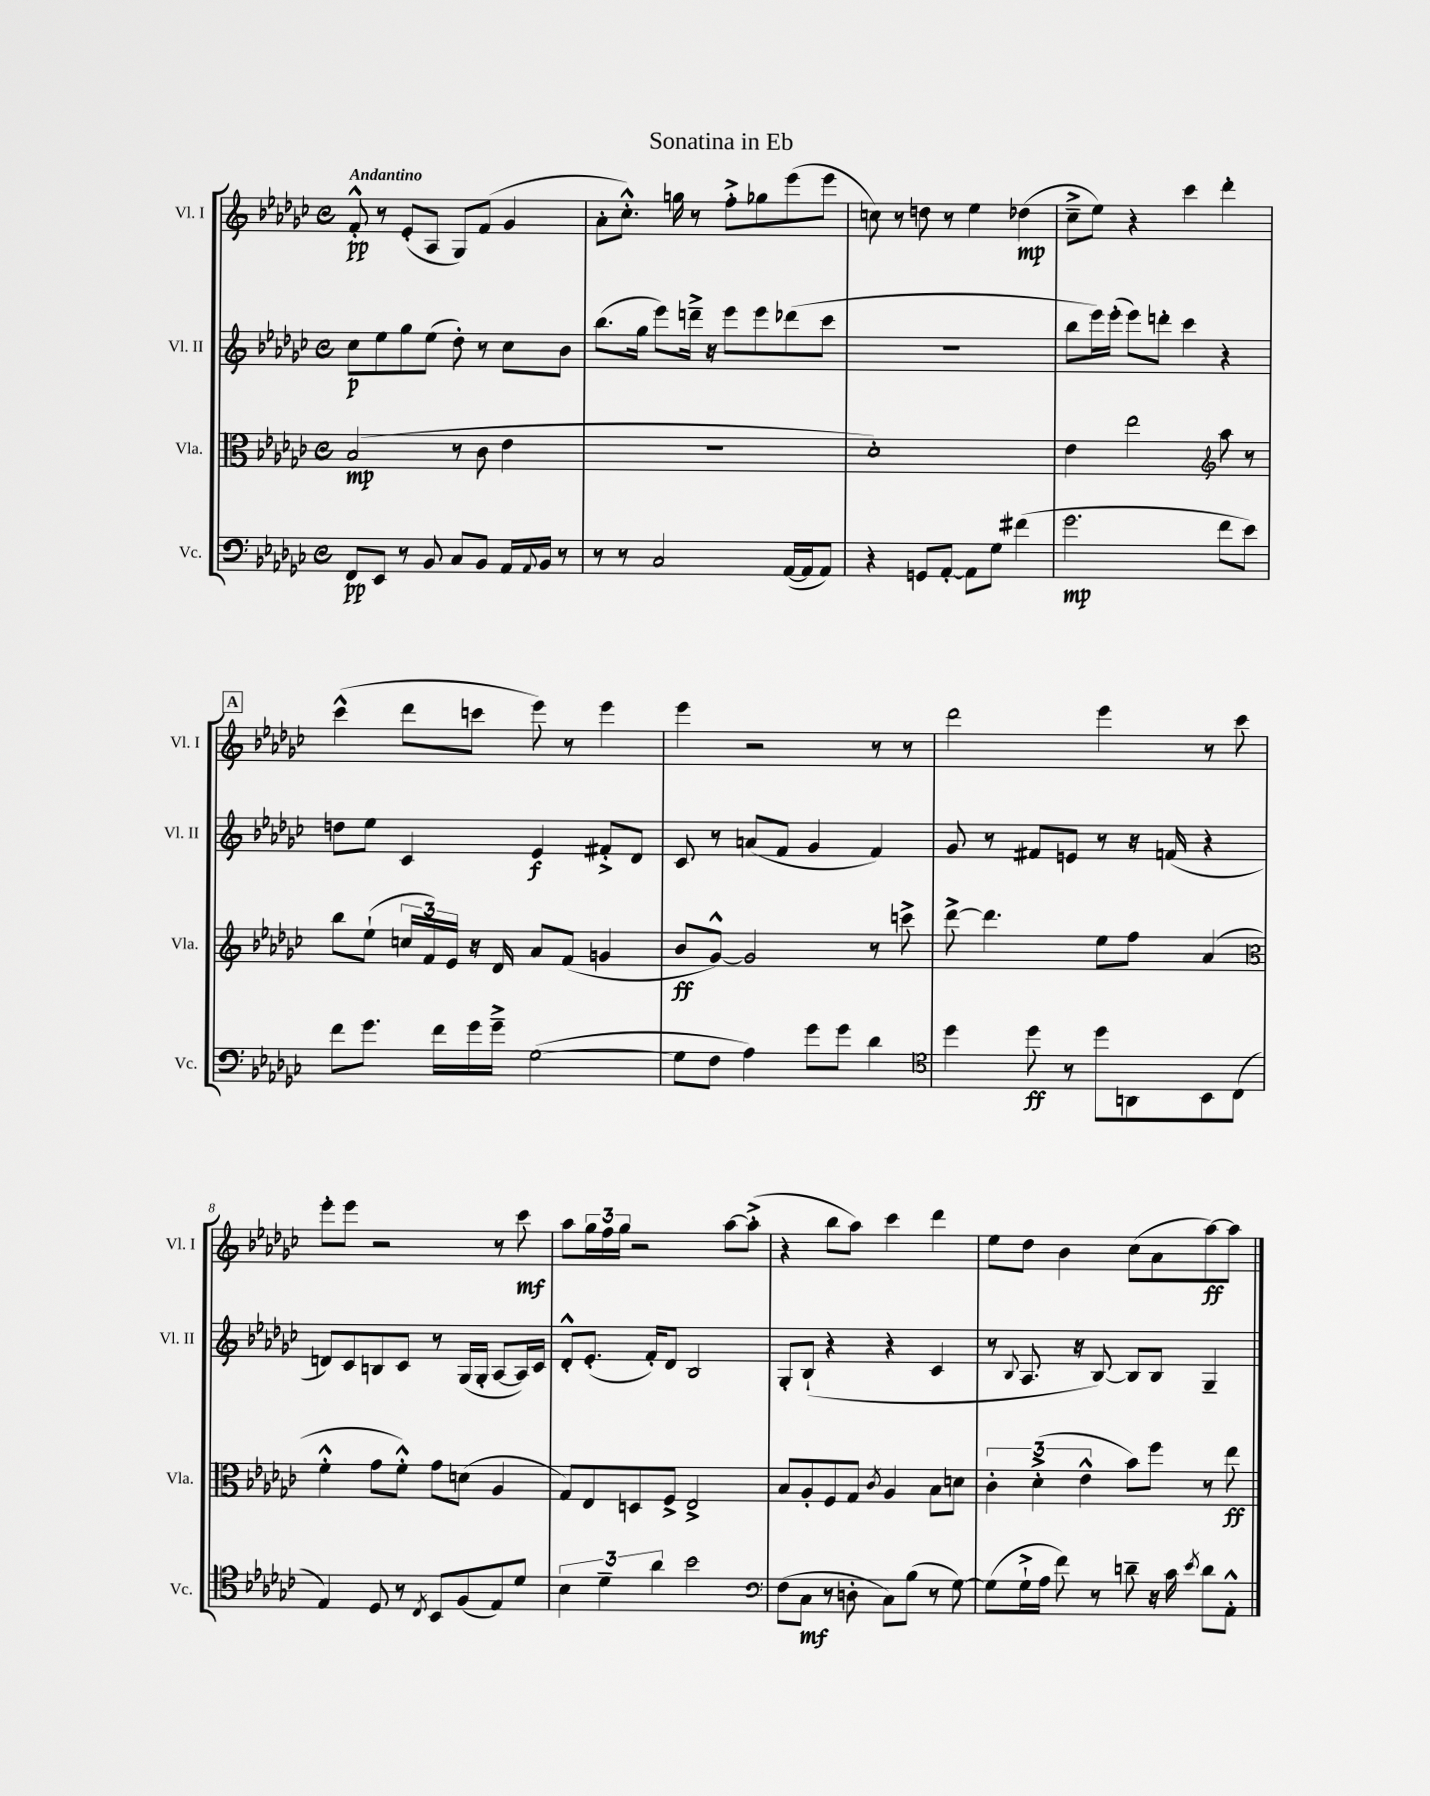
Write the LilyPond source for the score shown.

\header { title = "Sonatina in Eb" }
<<
\new StaffGroup <<
\new Staff = "s0" \with { instrumentName = "Vl. I" shortInstrumentName = "Vl. I" } {
    \clef treble \key ges \major \defaultTimeSignature \time 4/4 \tempo "Andantino"
    f'8-.-^\pp r8 ees'8-.( aes8 ges8) f'8( ges'4 |
    aes'8-. ces''8.-.-^) g''16 r8 f''8-.-> ges''8 ees'''8( ees'''8 |
    c''8) r8 d''8 r8 ees''4 des''4\mp( |
    ces''8---> ees''8) r4 ces'''4 des'''4-. |
    \mark \markup { \box "A" } ces'''4-^( des'''8 c'''8 ees'''8) r8 ees'''4 |
    ees'''4 r2 r8 r8 |
    des'''2 ees'''4 r8 ces'''8 |
    ees'''8-. ees'''8 r2 r8 ces'''8\mf |
    aes''8 \tuplet 3/2 { ges''16 f''16 ges''16 } r2 aes''8~ aes''8-.->( |
    r4 bes''8 aes''8) ces'''4 des'''4 |
    ees''8 des''8 bes'4 ces''8( aes'8 aes''8~\ff) aes''8 \bar "|." |
}
\new Staff = "s1" \with { instrumentName = "Vl. II" shortInstrumentName = "Vl. II" } {
    \clef treble \key ges \major \defaultTimeSignature \time 4/4
    ces''8\p ees''8 ges''8 ees''8( des''8-.) r8 ces''8 bes'8 |
    bes''8.( ges''16 ees'''8) d'''16---> r16 ees'''8 ees'''8 des'''8( ces'''8 |
    R1 |
    bes''8 ees'''16) ees'''16-.( ees'''8) d'''8-. ces'''4 r4 |
    \mark \markup { \box "A" } d''8 ees''8 ces'4 ees'4\f fis'8-.-> des'8 |
    ces'8 r8 a'8( f'8 ges'4 f'4) |
    ges'8 r8 fis'8 e'8 r8 r16 f'16( r4 |
    d'8) ces'8 b8 ces'8 r8 ges16( ges16-. aes8~ aes16) ces'16 |
    des'8-.-^ ees'8.-.( f'16-.) des'8 bes2 |
    ges8-. bes8-!( r4 r4 ces'4 |
    r8 \appoggiatura { bes8 } aes8. r16 bes8~) bes8 bes8 ges4-- \bar "|." |
}
\new Staff = "s2" \with { instrumentName = "Vla." shortInstrumentName = "Vla." } {
    \clef alto \key ges \major \defaultTimeSignature \time 4/4
    bes2\mp( r8 ces'8 ees'4 |
    R1 |
    des'1-.) |
    ees'4 ees''2 \clef treble aes''8 r8 |
    \mark \markup { \box "A" } bes''8 ees''8-!( \tuplet 3/2 { c''16 f'16) ees'16 } r16 des'16 aes'8 f'8( g'4 |
    bes'8\ff ges'8~-^) ges'2 r8 c'''8-> |
    des'''8~-> des'''4. ees''8 f''8 aes'4( |
    \clef alto f'4-.-^ ges'8 f'8-.-^) ges'8 d'8( aes4 |
    ges8) ees8 d8 f8-> ees2-> |
    bes8 aes8-. f8 ges8 \acciaccatura { ces'8 } aes4 bes8 d'8 |
    \tuplet 3/2 { ces'4-. des'4-.->( ees'4-^ } bes'8) f''8 r8 ees''8\ff \bar "|." |
}
\new Staff = "s3" \with { instrumentName = "Vc." shortInstrumentName = "Vc." } {
    \clef bass \key ges \major \defaultTimeSignature \time 4/4
    f,8\pp ees,8 r8 bes,8 ces8 bes,8 aes,16 \appoggiatura { aes,8 } bes,16 r8 |
    r8 r8 ces2 aes,16~( aes,16 aes,8) |
    r4 g,8 aes,8~-. aes,8 ges8 fis'4( |
    ges'2.\mp f'8 ees'8) |
    \mark \markup { \box "A" } f'8 ges'8. f'16 ges'16 ges'16---> ges2~( |
    ges8 f8 aes4) ges'8 ges'8 des'4 |
    \clef tenor des''4 des''8\ff r8 des''8 a,8 bes,8 ces8( |
    ees4) des8 r8 \acciaccatura { ces8 } bes,8 f8( ees8) des'8 |
    \tuplet 3/2 { bes4 des'4-- aes'4 } bes'2 |
    \clef bass f8( ces8\mf r8 d8-. ces8) bes8( r8 ges8~) |
    ges8( ges16-!-> aes16 f'8) r8 d'8-- r16 ces'16 \acciaccatura { ees'8 } d'8 aes,8-.-^ \bar "|." |
}
>>
>>
